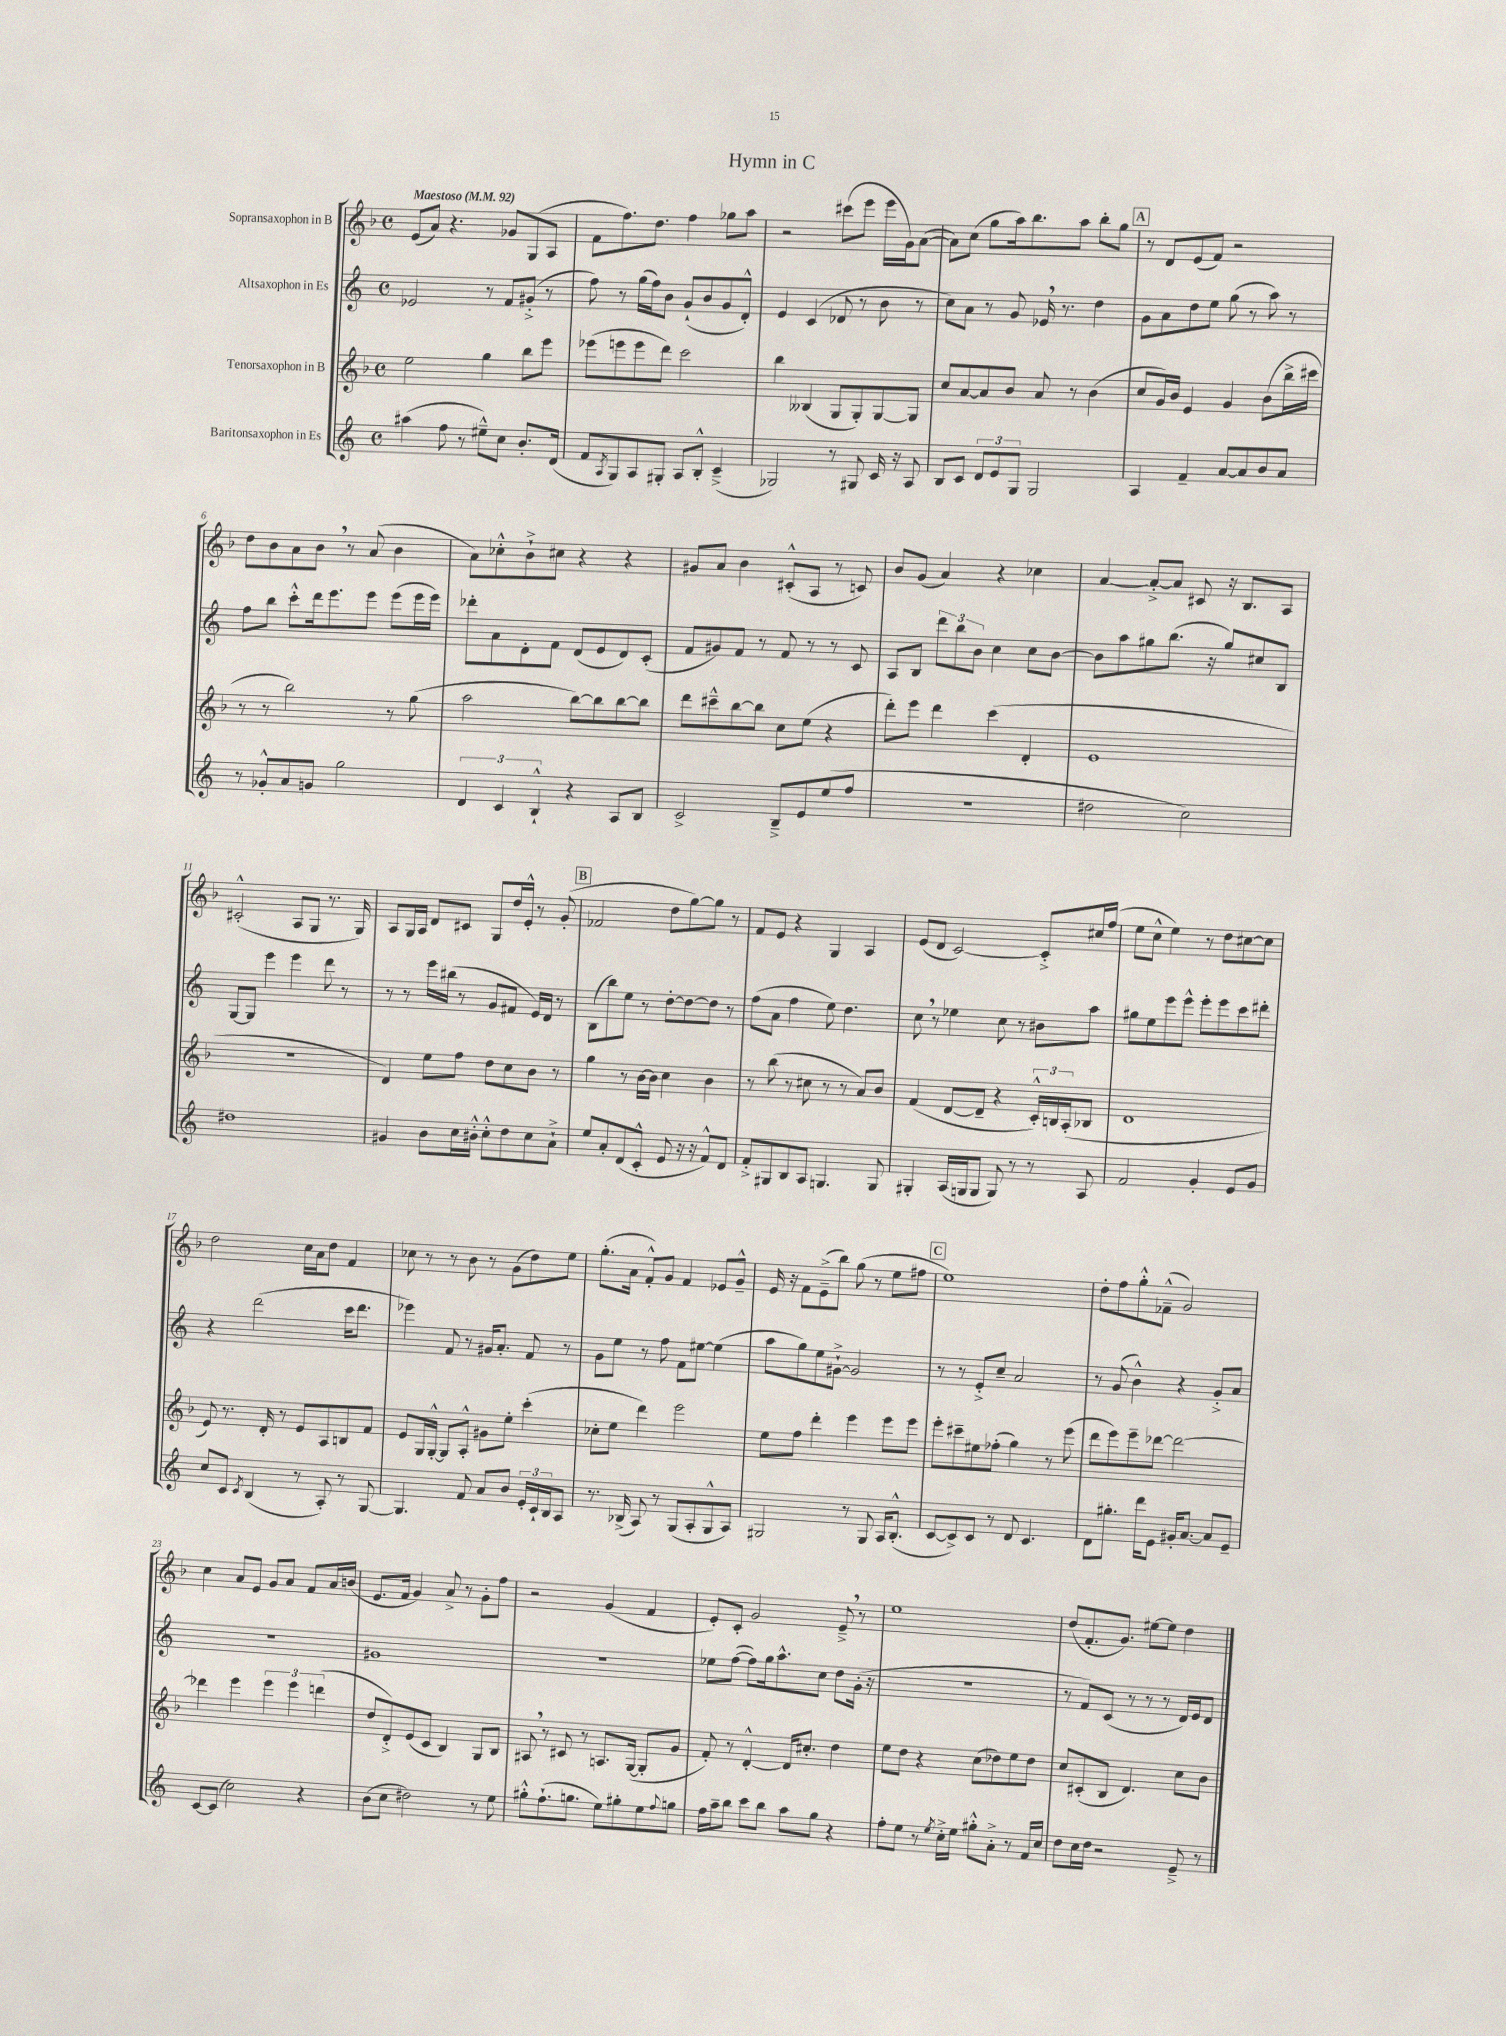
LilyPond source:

\header { title = "Hymn in C" }
<<
\new StaffGroup <<
\new Staff = "s0" \with { instrumentName = "Sopransaxophon in B" } {
    \clef treble \key f \major \defaultTimeSignature \time 4/4 \tempo "Maestoso" 4 = 92
    e'8( a'8) r4. ges'8 g8( a8 |
    f'8 f''8.) d''8. f''4 ges''8 a''8 |
    r2 cis'''8( e'''8 e'''16 g'16) a'8~( |
    a'8) c''8( g''8 a''16) bes''8. a''8 bes''8-. g''8 |
    \mark \markup { \box "A" } r8 d'8 e'8( f'8) r2 |
    d''8 bes'8 a'8 bes'8 \breathe r8 a'8( bes'4 |
    a'8) ces''8-.-^ bes'8-!-> cis''8 r4 r4 |
    gis'8 a'8 bes'4 cis'8-.-^( a8 r8 c'8) |
    bes'8 g'8( a'4) r4 ces''4 |
    a'4~ a'8~-.-> a'8 cis'8 r16 bes8. a8 |
    cis'2-.-^( a8 g8 r8. g16) |
    a8 g16 a16 d'8 cis'8 g8 d''16 e'16-.-^ r8 g'8-.( |
    \mark \markup { \box "B" } fes'2 d''8 g''8~) g''8 r8 |
    f'8 e'8 r4 g4 a4 |
    e'8( d'8 c'2~) c'8-.-> cis''16 f''16( |
    e''8 c''8-^ e''4) r8 d''8 cis''8~ cis''8 |
    d''2 c''16 a'16 d''8 f'4 |
    ces''8 r8 r8 bes'8 r8 g'8( d''8) e''8 |
    g''8.-.( a'16 f'8-.-^) g'8 f'4 ees'8 g'8---^ |
    e'16 r16 f'8 e'8--->( bes''8) g''8( r8 e''8 fis''8 |
    \mark \markup { \box "C" } e''1) |
    d''8-. f''8 g''8-.-^ fes'8---^( g'2) |
    c''4 a'8 e'8 g'8 a'8 f'8 a'16 b'16( |
    e'8. f'16 g'4) a'8-> r8 g'8-. f''8 |
    r2 g'4( f'4 |
    e'8-.) c'8-. g'2 e'8---> \breathe r8 |
    e''1 |
    d''8( f'8.-. g'8.) eis''8~ eis''8 d''4 \bar "|." |
}
\new Staff = "s1" \with { instrumentName = "Altsaxophon in Es" } {
    \clef treble \key c \major \defaultTimeSignature \time 4/4
    ees'2 r8 f'8 gis'8-.->( r8 |
    f''8) r8 g''16( f''16) b'8 g'8-!( b'8 g'8 d'8-.-^) |
    e'4 c'4( des'8 r8 b'8 r8 |
    c''8) a'8 r8 g'8 ees'16 \breathe r8. d''4 |
    \mark \markup { \box "A" } g'8 a'8 d''8 e''8 g''8( r8 a''8) r8 |
    f''8 b''8 c'''8-.-^ d'''16 e'''8. e'''8 e'''8( e'''16 e'''16) |
    des'''8-. a'8 d'8-. f'8 d'8( e'8 d'8) c'8-.( |
    f'8 gis'8) f'8 r8 f'8 r8 r8 c'8 |
    a8 b8 \tuplet 3/2 { d'''8 b''8 b'8 } c''4 c''8 b'8~ |
    b'8 a''8 gis''8 b''8.( r16 gis''8) cis''8 b8 |
    g8~ g8 e'''4 e'''4 d'''8 r8 |
    r8 r8 e'''16 bis''16( r8 g'8 fis'8 e'16) d'16 r8 |
    \mark \markup { \box "B" } b8( b''8) e''8 r8 d''8~-. d''8~ d''8 r8 |
    f''8( a'8 f''4 e''8) d''4. |
    c''8 \breathe r8 ees''4 c''8 r8 bis'8 a''8 |
    gis''8 e''8 e'''8 e'''8-^ e'''8-. e'''8 c'''8 dis'''8-. |
    r4 d'''2( c'''16 d'''8. |
    ees'''4) f'8 r8 gis'16 a'8.-. f'8 r8 |
    g'8 e''8 r8 f''8 f'8 eis''8~ eis''4( |
    a''8 g''8) e''8 gis'8~-!-> gis'2 |
    \mark \markup { \box "C" } r8 r8 e'8-.-> c''8-- a'2 |
    r8 g'8( b'4-^) r4 g'8-.-> a'8 |
    R1 |
    gis'1 |
    R1 |
    ees''8 f''8~( f''8) g''16 a''8.-^ c''8 d''8 g'16-.( r16 |
    R1 |
    r8 f'8) c'8( r8 r8 r8 d'16) e'16 d'8 \bar "|." |
}
\new Staff = "s2" \with { instrumentName = "Tenorsaxophon in B" } {
    \clef treble \key f \major \defaultTimeSignature \time 4/4
    e''2 g''4 bes''8 e'''8 |
    ees'''8( e'''8 e'''8 d'''8) c'''2 |
    bes''4 beses4( g8 g8-.) g8~ g8 |
    c''8 a'8~ a'8 bes'8 a'8 r8 bes'4( |
    \mark \markup { \box "A" } c''8 g'16) bes'16 e'4 g'4 bes'8( bes''16-> cis'''16 |
    r8 r8 bes''2) r8 g''8( |
    a''2 bes''8~) bes''8 bes''8~ bes''8 |
    d'''8 cis'''8---^ bes''8~ bes''8 c''8 e''8( r4 |
    d'''8-.) e'''8 d'''4 c'''4( d'4-. |
    e'1 |
    R1 |
    d'4) e''8 f''8 d''8 c''8 bes'8 r8 |
    \mark \markup { \box "B" } g''4 r8 bes'16~ bes'16 c''4 bes'4 |
    r8 bes''8( r8 cis''8 r8 r8 a'8) bes'8 |
    f'4( d'8~ d'8-- r4 \tuplet 3/2 { c'16-.-^) b16 a16-.( } bes8 |
    d'1 |
    e'8) r8. d'16-. r8 e'8 a8 b8 f'8 |
    e'8 g16 g16~-.-^ g8 a8-.-^ gis'8 e''8-. c'''4-.( |
    ces''8-. e''8 d'''4) e'''2 |
    e''8 f''8 d'''4-. e'''4 e'''8 e'''8 |
    \mark \markup { \box "C" } e'''8-. cis'''8-- eis''8 fes''8-.( g''4) r8 e'''8( |
    d'''8 e'''8) e'''8-- des'''8~ des'''2~ |
    des'''4 e'''4 \tuplet 3/2 { e'''4 e'''4 d'''4( } |
    d''8 d'8-.->) e'8( c'8 bes4) g8 bes8 |
    ais8 \breathe r8 cis'8 r8 a8. g16~( g8-. g'8 |
    f'8-.) r8 d'4~-.-^ d'16 cis''8.-. d''4 |
    e''8 d''8 r4 c''8( des''8) e''8 des''8 |
    c''8 cis'8-.( bes8 d'4.) c''8 bes'8 \bar "|." |
}
\new Staff = "s3" \with { instrumentName = "Baritonsaxophon in Es" } {
    \clef treble \key c \major \defaultTimeSignature \time 4/4
    ais''4( f''8 r8 eis''8---^) c''8 b'8.-. d'16( |
    f'8 \acciaccatura { a8 } g8) a8 gis8-. a8 b8-.-^ c'4--->( |
    ges2) r8 gis8 c'16 r16 a8 |
    b8 c'8 \tuplet 3/2 { d'8 e'8 g8 } g2 |
    \mark \markup { \box "A" } a4 f'4-- a'8~ a'8 b'8 a'8 |
    r8 ges'8-.-^ a'8 g'8 g''2 |
    \tuplet 3/2 { d'4 c'4 b4-!-^ } r4 a8 b8 |
    c'2-> b8---> e'8 e''8( f''8 |
    R1 |
    dis''2 c''2) |
    dis''1 |
    gis'4 b'8 c''16 bis'16-.-^ c''8-.-^ d''8 c''8 a'8-!-> |
    \mark \markup { \box "B" } e''8 a'8-. d'8( c'8-.-^ e'8 r16 r16 f'8-^) d'8 |
    f'8-.-> gis8 b8 a8 g4. g8 |
    gis4-. a16( g16 g8 g8) r8 r8 a8 |
    f'2 g'4-. e'8 g'8 |
    c''8 c'8 \acciaccatura { c'8 } b4( r8 a8-.) r8 g8~ |
    g4. f'8 a'8 b'8 \tuplet 3/2 { e'16-. c'16-! b16 } a8 |
    r8. bes16->( a8) r8 g8( a8-. g8-^ a8) |
    gis2 r8 gis8 a16 b8.-.-^( |
    \mark \markup { \box "C" } c'8~ c'8->) c'8 r8 d'8 c'4. |
    d'8 gis''8.-. d'''16 e'8 gis'16-. a'8.~ a'8 e'8-- |
    c'8~ c'8( c''2) r4 |
    b'8( c''8 dis''2) r8 e''8 |
    gis''8-.-^ f''8.-!( g''8. e''8) gis''8-. e''8 \appoggiatura { f''8 } g''8 |
    f''16 a''16-- b''8 c'''8 b''8 a''8 g''8 r4 |
    f''8-. e''8 r8 \acciaccatura { e''8 } c''16-.-> e''16 gis''8-.-^ a'8-.-> r8 f'16 c''16 |
    d''8 c''16 d''16 r2 e'8---> r8 \bar "|." |
}
>>
>>
